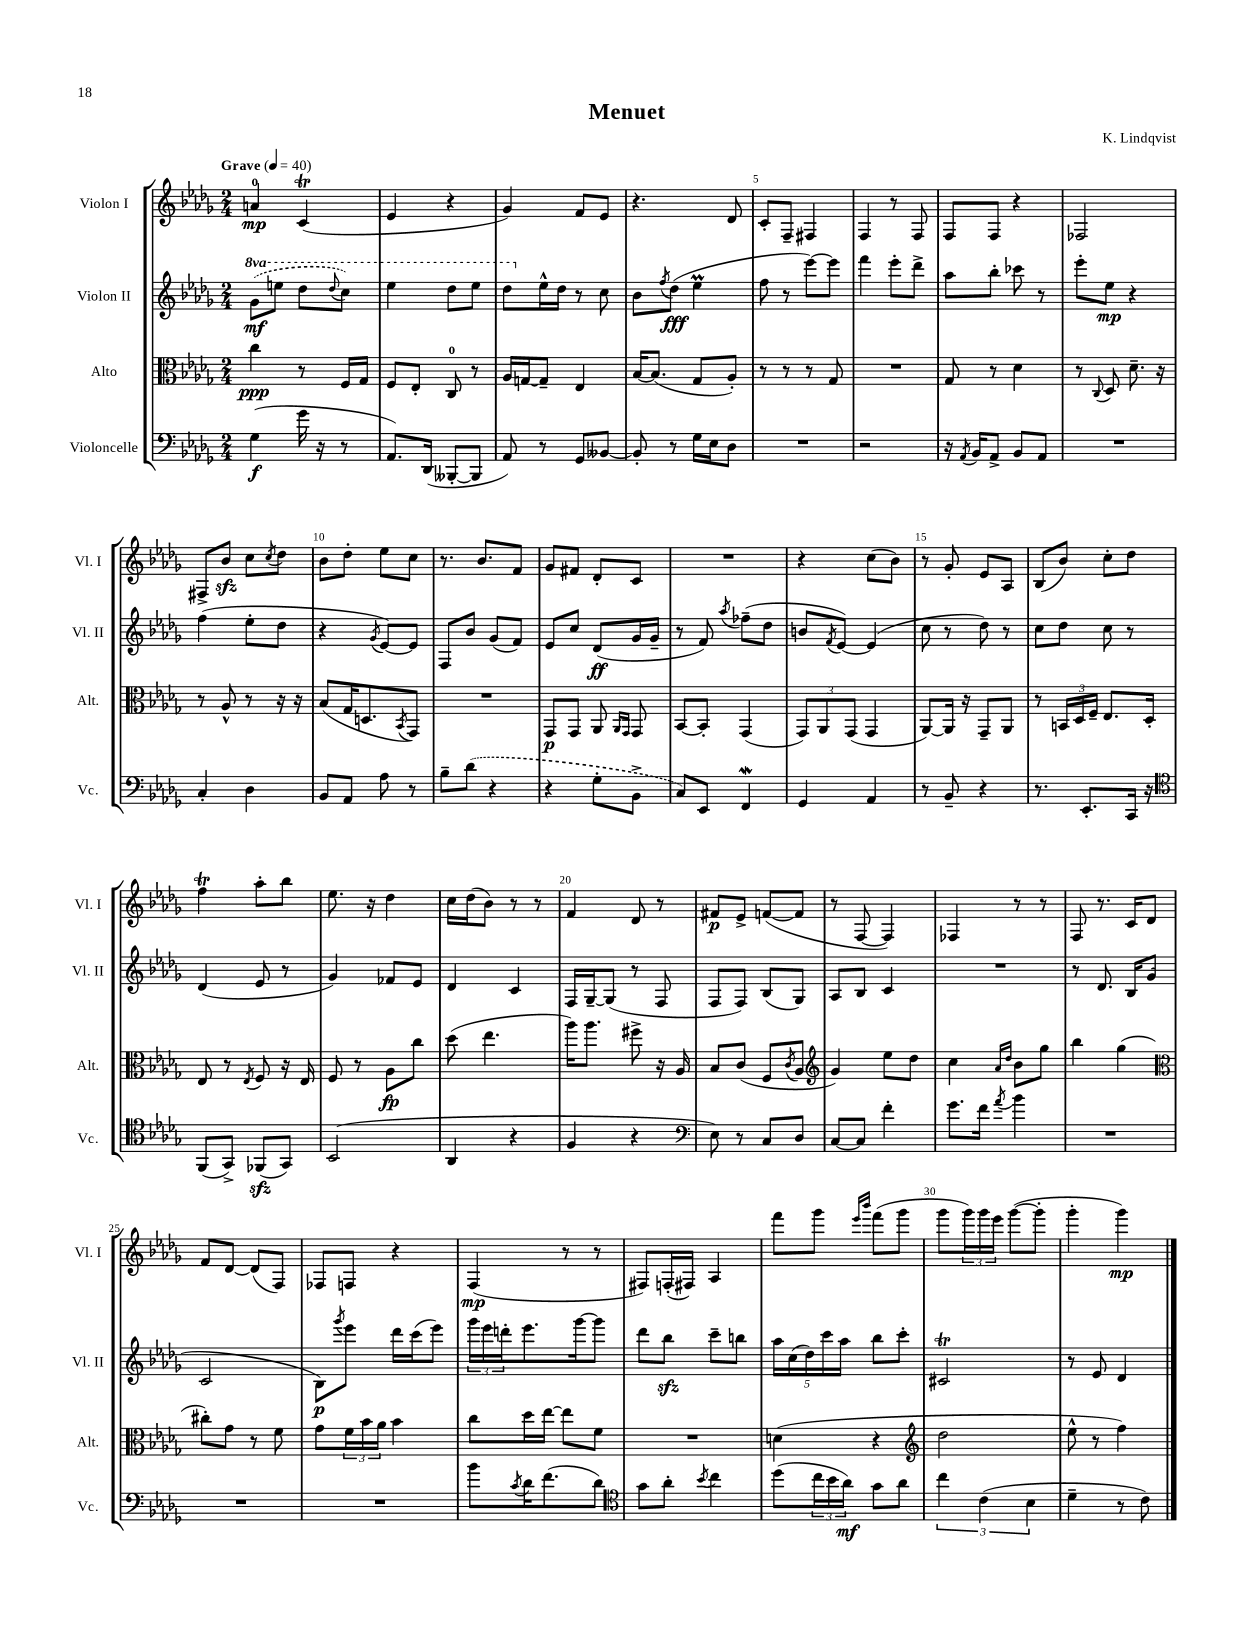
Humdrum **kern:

**kern	**kern	**kern	**kern
*staff4	*staff3	*staff2	*staff1
*clefF4	*clefC3	*clefG2	*clefG2
*k[b-e-a-d-g-]	*k[b-e-a-d-g-]	*k[b-e-a-d-g-]	*k[b-e-a-d-g-]
*M2/4	*M2/4	*M2/4	*M2/4
*MM40	*MM40	*MM40	*MM40
(4G-	4cc	(8gg-	4a
.	.	8eee	.
16g-	8r	8ddd-	(4c
16r	.	.	.
.	.	8qqddd-	.
8r	16F	8ccc)	.
.	16G-	.	.
=	=	=	=
8.AA-)	8F	4eee-	4e-
.	8E-'	.	.
(16DD-	.	.	.
[8BBB--'	8C	8ddd-	4r
8BBB--]	8r	8eee-	.
=	=	=	=
8AA-)	16A-	8ddd-	4g-)
.	[16G	.	.
8r	8G~]	16ee-^^	.
.	.	16dd-	.
8GG-	4E-	8r	8f
[8BB--	.	8cc	8e-
=	=	=	=
8BB--']	[16B-	8b-	4.r
.	(8.B-]	.	.
.	.	8qff	.
8r	.	(8dd-	.
16G-	8G-	4ee-	.
16E-	.	.	.
8D-	8A-')	.	8d-
=	=	=	=
2r	8r	8ff	8c'
.	8r	8r	8F~
.	8r	[8eee-)	4F#
.	8G-	8eee-]	.
=	=	=	=
2r	2r	4fff	4F
.	.	8eee-'	8r
.	.	8ddd-^	8F
=	=	=	=
16r	8G-	8aa-	8F
8qAA-	.	.	.
16BB-	.	.	.
8AA-^	8r	8bb-'	8F
8BB-	4d-	8ccc-	4r
8AA-	.	8r	.
=	=	=	=
2r	8r	8eee-'	2F-
.	8qqC	.	.
.	8D-	8ee-	.
.	8.d-~	4r	.
.	16r	.	.
=	=	=	=
4C'	8r	(4ff	8F#^
.	8A-^^	.	8b-
4D-	8r	8ee-'	8cc
.	.	.	8qcc
.	16r	8dd-	8dd-
.	16r	.	.
=	=	=	=
8BB-	(8B-	4r	8b-
8AA-	16G-	.	8dd-'
.	8.D	.	.
.	.	8qg-	.
8A-	.	[8e-)	8ee-
.	8qBB-	.	.
8r	8GG-)	8e-]	8cc
=	=	=	=
8B-~	2r	8F	8.r
(8d-	.	8b-	.
.	.	.	8.b-
4r	.	(8g-	.
.	.	8f)	8f
=	=	=	=
4r	8GG-	8e-	8g-
.	8GG-	8cc	8f#
8G-'	8AA-	(8d-	8d-'
.	16qqAA-	.	.
.	16qqGG-	.	.
8BB-^	8GG-	16g-	8c
.	.	16g-~	.
=	=	=	=
8C)	[8BB-	8r	2r
8EE-	8BB-']	8f)	.
.	.	8qaa-	.
4FF	(4GG-	(8ff-~	.
.	.	8dd-	.
=	=	=	=
4GG-	12GG-)	8b	4r
.	12AA-	.	.
.	.	8qf	.
.	.	[8e-)	.
.	(12GG-	.	.
4AA-	4GG-	(4e-]	(8cc
.	.	.	8b-)
=	=	=	=
8r	[8AA-)	8cc	8r
8BB-~	16AA-]	8r	8g-'
.	16r	.	.
4r	8GG-~	8dd-)	8e-
.	8AA-	8r	8A-
=	=	=	=
8.r	8r	8cc	(8B-
.	24BB	8dd-	8b-)
.	24D-	.	.
8.EE-'	.	.	.
.	24F~	.	.
.	8.E-	8cc	8cc'
16CC	.	8r	8dd-
16r	16D-'	.	.
=	=	=	=
*clefC4	*	*	*
(8FF	8E-	(4d-	4ff
8GG-^)	8r	.	.
.	8qE-	.	.
(8FF-	8F	8e-	8aa-'
8GG-)	16r	8r	8bb-
.	16E-	.	.
=	=	=	=
(2BB-	8F	4g-)	8.ee-
.	8r	.	.
.	.	.	16r
.	8A-	8f-	4dd-
.	8cc	8e-	.
=	=	=	=
4AA-	(8dd-	4d-	16cc
.	.	.	(16dd-
.	4.ee-	.	8b-)
4r	.	4c	8r
.	.	.	8r
=	=	=	=
4F	16aa-)	16F	4f
.	8.aa-	[16G-~	.
.	.	(8G-]	.
4r	8ff#^	8r	8d-
.	16r	8F	8r
.	16A-	.	.
=	=	=	=
*clefF4	*	*	*
8E-)	8B-	8F	8f#
8r	(8c	8F)	8e-^
8C	8F	(8B-	([8f
.	8qc	.	.
8D-	8A-	8G-)	8f]
=	=	=	=
*	*clefG2	*	*
[8C	4g-)	8A-	8r
8C]	.	8B-	[8F
4f'	8ee-	4c	4F])
.	8dd-	.	.
=	=	=	=
8.g-	4cc	2r	4F-
16f	.	.	.
.	16qqa-	.	.
8qa-	16qqdd-	.	.
4b-	8b-	.	8r
.	8gg-	.	8r
=	=	=	=
2r	4bb-	8r	8F
.	.	8.d-	8.r
.	(4gg-	.	.
.	.	16B-	16c
.	.	(8g-	8d-
=	=	=	=
*	*clefC3	*	*
2r	8cc#')	2c	8f
.	8g-	.	[8d-
.	8r	.	(8d-]
.	8f	.	8F)
=	=	=	=
2r	8g-	8B-)	8F-
.	.	8qggg-	.
.	24f	8eee-	8F
.	24b-	.	.
.	24a-	.	.
.	4b-	16ddd-	4r
.	.	(16ccc	.
.	.	8eee-)	.
=	=	=	=
8b-	8cc	24ggg-	(4F
.	.	24eee-	.
.	.	24ddd'	.
8qc	.	.	.
16d-	16dd-	8.eee-	.
(8.f	[16ee-	.	.
.	8ee-]	.	8r
.	.	[16ggg-	.
8d-)	8f	8ggg-]	8r
=	=	=	=
*clefC4	*	*	*
8g-	2r	8ddd-	8F#)
8a-'	.	8bb-	(16F'
.	.	.	16F#)
8qb-	.	.	.
4cc	.	8ccc~	4A-
.	.	8bb	.
=	=	=	=
(8dd-	(4d	20aa-	8fff
.	.	(20cc	.
.	.	20dd-)	.
24cc	.	.	8ggg-
.	.	20ccc	.
24b-	.	.	.
.	.	20aa-	.
24a-)	.	.	.
.	.	.	16qqeee-
.	.	.	16qqbbb-
8g-	4r	8bb-	(8fff
8a-	.	8ccc'	8ggg-
=	=	=	=
*	*clefG2	*	*
6cc	2dd-	2c#	8ggg-
.	.	.	24ggg-)
(6c	.	.	24ggg-
.	.	.	24eee-
.	.	.	([8ggg-
6B-	.	.	.
.	.	.	8ggg-']
=	=	=	=
4d-~	8ee-^^	8r	4ggg-'
.	8r	8e-	.
8r	4ff)	4d-	4ggg-)
8c)	.	.	.
==	==	==	==
*-	*-	*-	*-
